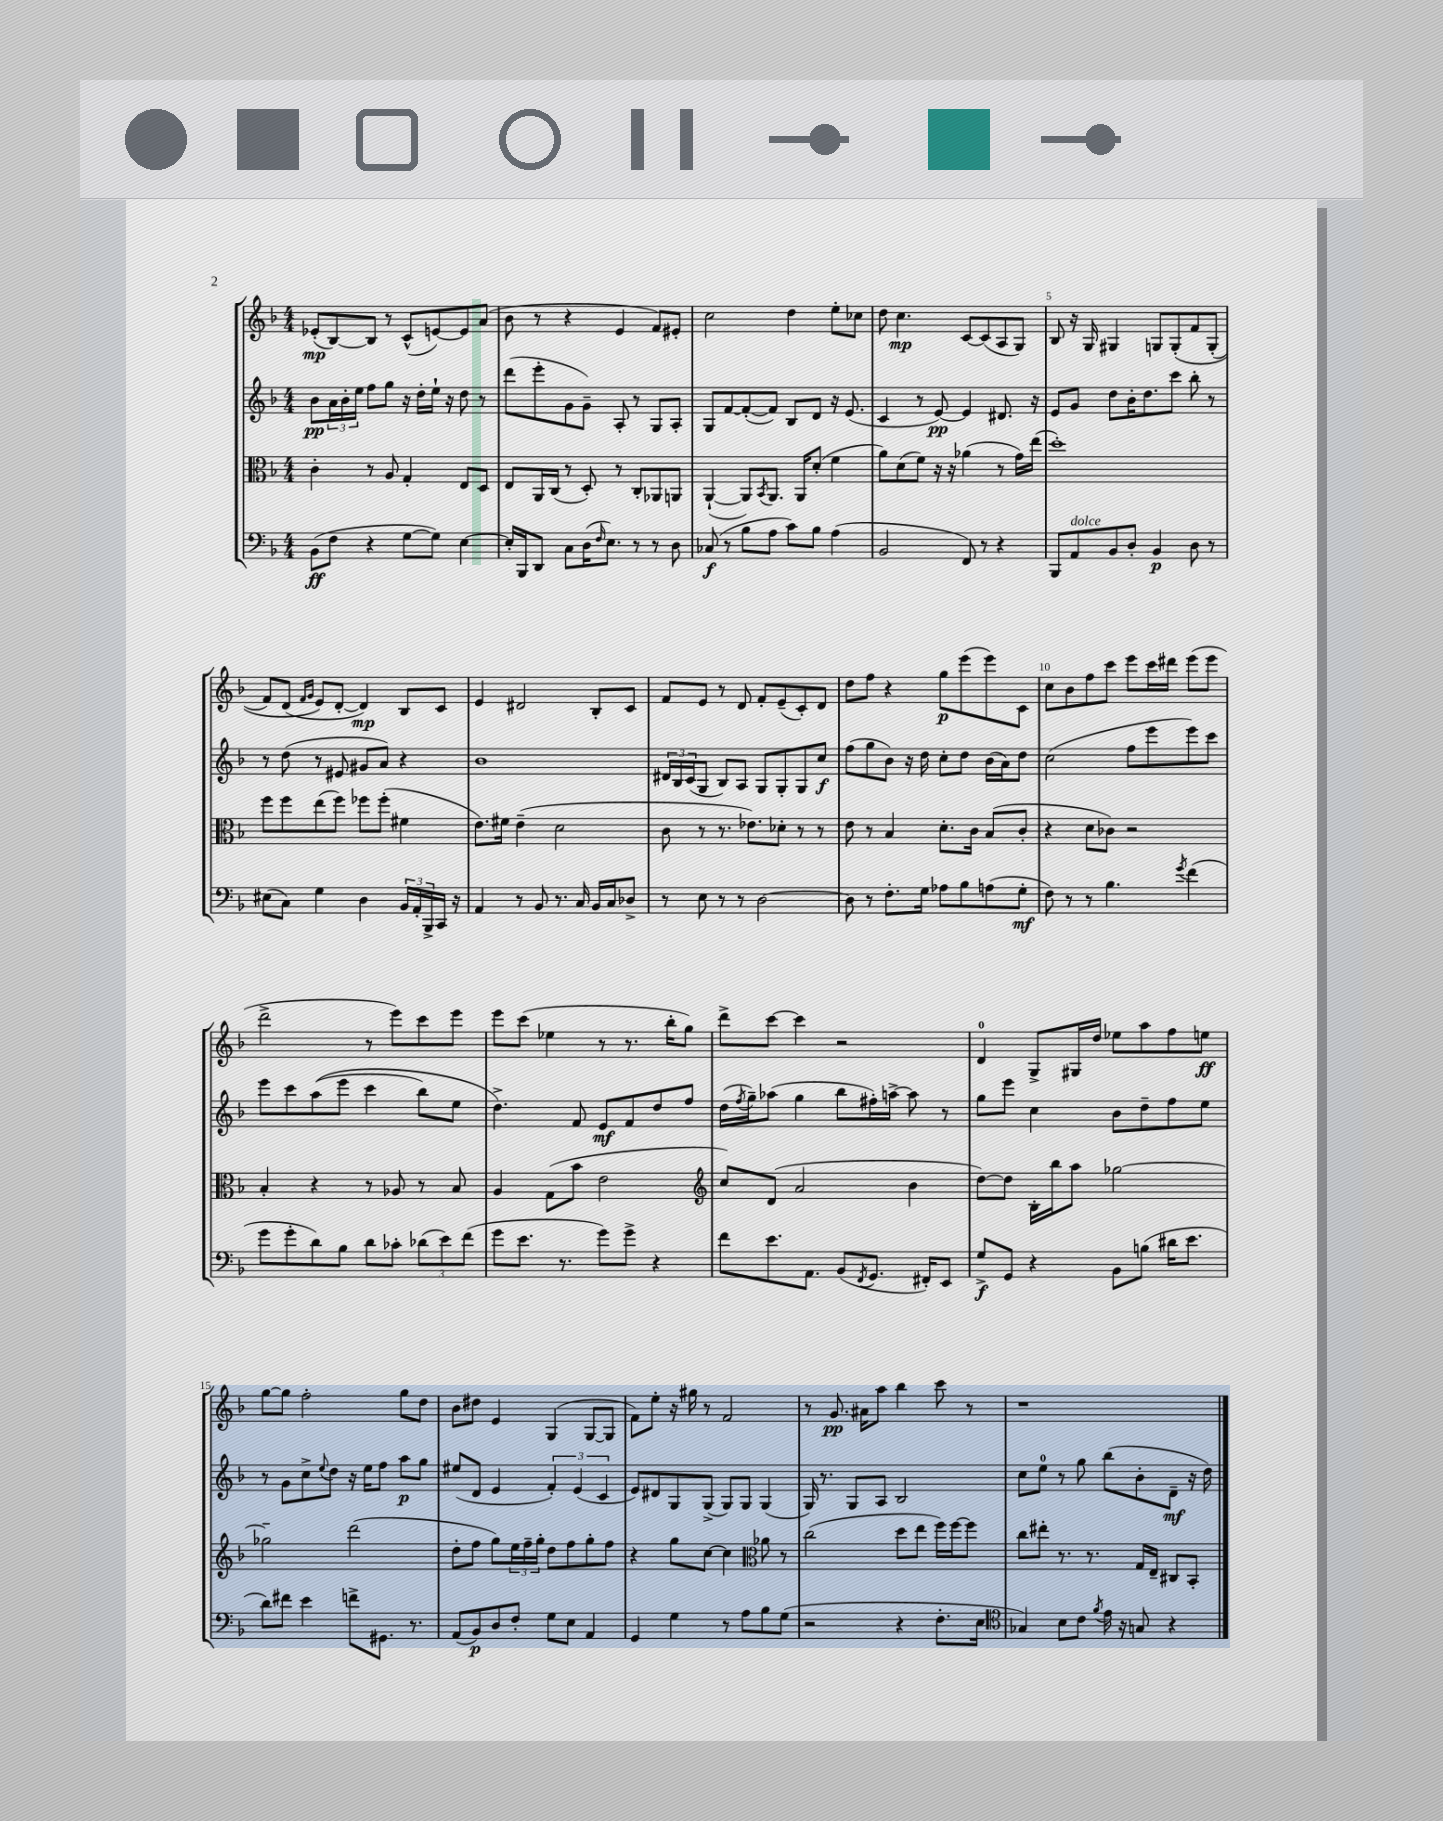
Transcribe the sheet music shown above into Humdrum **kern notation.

**kern	**kern	**kern	**kern
*staff4	*staff3	*staff2	*staff1
*clefF4	*clefC3	*clefG2	*clefG2
*k[b-]	*k[b-]	*k[b-]	*k[b-]
*M4/4	*M4/4	*M4/4	*M4/4
(8BB-	4c'	8b-	(8e-'
8F	.	24a	[8B-)
.	.	24b-'	.
.	.	24ee	.
4r	8r	8ff	8B-]
.	8A	8gg	8r
[8G	4G'	16r	(8c^^
.	.	16dd'	.
8G])	.	16ee`	[8e)
.	.	16r	.
[4E	8E	8dd	8e]
.	8D	8r	(8a
=	=	=	=
16E']	8E	(8ddd	8b-
16BBB-	.	.	.
8DD	16AA	8eee'	8r
.	(16C	.	.
8C	8r	8g	4r
(16D	8D')	8g~)	.
16qqF	.	.	.
8.E)	.	.	.
.	8r	8A'	4e
8r	8C'	8r	.
8r	8AA-	8G	8f)
8D	8AA	8A'	8e#'
=	=	=	=
(8C-	([4AA`	8G	2cc
8r	.	[8f	.
8B-	8AA])	(8f'_	.
.	8qBB-	.	.
8A	8.AA	8f])	.
8c)	.	8B-	4dd
.	16AA	.	.
8B-	(8d'	8d	.
(4A	4f	16r	8ee'
.	.	(8.e	.
.	.	.	8cc-
=	=	=	=
2BB-	8a)	4c	8dd
.	(8d	.	4.cc
.	8f)	8r	.
.	16r	[8e)	.
.	16r	.	.
8FF)	(4a-	4e]	[8c
8r	.	.	(8c]
4r	8r	8.d#	8A
.	16g)	.	8G)
.	(16ee	16r	.
=	=	=	=
8BBB-	1dd')	8e	8B-
8AA	.	8g	16r
.	.	.	16G
8BB-	.	8dd	4G#
8D'	.	16b-'	.
.	.	8.dd	.
4BB-	.	.	8G
.	.	8ccc	&(8G'
8D	.	8bb-'	8f
8r	.	8r	(8G'
=	=	=	=
(8E#	8ff	8r	8f)
8C)	8ff	(8dd	(8d
.	.	.	16qqf
.	.	.	16qqg
4G	(8ee	8r	8e&)
.	8ff)	8e#	[8d'
4D	8ff-	8g#	4d])
.	(8ff-'	8a)	.
24BB-	4f#	4r	8B-
24AA'	.	.	.
24BBB-^	.	.	.
16CC	.	.	8c
16r	.	.	.
=	=	=	=
4AA	8.e)	1b-	4e
.	16f#	.	.
8r	(4e~	.	2d#
8BB-	.	.	.
8.r	2d	.	.
16C	.	.	.
16BB-	.	.	8B-'
16C	.	.	.
8D-^	.	.	8c
=	=	=	=
8r	8c	24d#	8f
.	.	24B-	.
.	.	(24c	.
8E	8r	8G	8e
8r	8.r	8B-)	8r
8r	.	8A	8d
.	8.e-)	.	.
[2D	.	8G	8f'
.	8d-'	8G'	(8e~
.	8r	8G	8c')
.	8r	8cc	8d
=	=	=	=
8D]	8e	(8ff	8dd
8r	8r	8gg	8ff
8.F'	4B-	8b-)	4r
.	.	16r	.
16G	.	16dd	.
8A-	8.d'	8cc'	8gg
8B-	.	8dd	(8eee
.	16c	.	.
(8A	(8B-	(16b-	8eee)
.	.	16a)	.
8G'	8c'	8dd	8c
=	=	=	=
8F)	4r	(2cc	8cc
8r	.	.	8b-
8r	8d	.	8ff
4.B-	8c-)	.	8ccc
.	2r	8ff	8eee
.	.	8eee	16ccc
.	.	.	16ddd#
8qg	.	.	.
(4f	.	8eee)	(8eee
.	.	8ccc	8eee
=	=	=	=
8g	4B-'	8eee	2ddd^
8g'	.	8ccc	.
8d)	4r	&((8aa	.
8B-	.	8eee	.
8d	8r	4ccc	8r
8c-'	8A-	.	8eee)
(12d-	8r	8bb-)	8ccc
12e)	.	.	.
.	8B-	8ee	8eee
(12f	.	.	.
=	=	=	=
8g	4A	4.dd^&)	8eee
8.e	.	.	(8ccc
.	(8G	.	4ee-
8.r	.	.	.
.	8b-	8f	.
8g)	2e	8e	8r
8g^	.	8f	8.r
4r	.	8dd	.
.	.	.	16bb-'
.	.	8ff	8gg)
=	=	=	=
*	*clefG2	*	*
8f	8cc)	(16dd	8ddd^
.	.	8qff	.
.	.	16gg~)	.
8.e	(8d	(8aa-	[8ccc
.	2a	4gg	4ccc]
8.AA	.	.	.
(8BB-	.	8bb-	2r
8qFF	.	.	.
8.GG	.	16ff#')	.
.	.	[16aa^	.
.	4b-	8aa]	.
16FF#')	.	.	.
8EE	.	8r	.
=	=	=	=
8G^	[8dd)	8gg	4d
8GG	8dd]	8eee	.
4r	16B-'	4cc	8G^
.	16bb-	.	.
.	8aa	.	16G#
.	.	.	16dd
8BB-	[2gg-	8b-	8ee-
(8B	.	8dd~	8aa
16d#	.	8ff	8ff
8.e	.	.	.
.	.	8ee	8ee
=	=	=	=
8d)	2gg-~]	8r	[8gg
8f#	.	8g	8gg]
4e	.	8cc^	2ff'
.	.	8qqee	.
.	.	8dd	.
8f^	(2ddd	16r	.
.	.	16ee	.
8.GG#	.	8ff	.
.	.	8aa	8gg
8.r	.	.	.
.	.	8gg	8dd
=	=	=	=
(8AA	8dd'	(8ee#	8b-
8BB-)	8ff	8d	8dd#
8D	8gg)	4e	4e
8F'	24ee	.	.
.	24ff~	.	.
.	24gg'	.	.
8G	8dd	6f')	(4G
8E	8ff	.	.
.	.	(6e	.
4AA	8gg'	.	[8G
.	.	6c	.
.	8ff	.	8G]
=	=	=	=
4GG	4r	8e)	8f)
.	.	8d#	8ee'
4G	8gg	8G	16r
.	.	.	16gg#
.	[8cc	(8G^	8r
8r	4cc]	8G)	2f
8A	.	8G	.
*	*clefC3	*	*
8B-	8a-	(4G	.
(8G	8r	.	.
=	=	=	=
2r	(2cc	16G)	8r
.	.	8.r	.
.	.	.	8.g
.	.	8G	.
.	.	.	16a#
.	.	8A	8aa
4r	8dd	2B-	4bb-
.	8ee	.	.
8.F'	16ff)	.	8ccc
.	[16ff	.	.
.	8ff]	.	8r
16E	.	.	.
=	=	=	=
*clefC4	*	*	*
4G-)	8cc	8cc	1r
.	8ee#'	8ee	.
8B-	8.r	8r	.
8c	.	8gg	.
.	8.r	.	.
8qf	.	.	.
16e	.	(8bb-	.
16r	.	.	.
8G	16G	8b-'	.
.	16E~	.	.
4r	8C#	8d~	.
.	8BB-'	16r	.
.	.	16dd)	.
==	==	==	==
*-	*-	*-	*-
